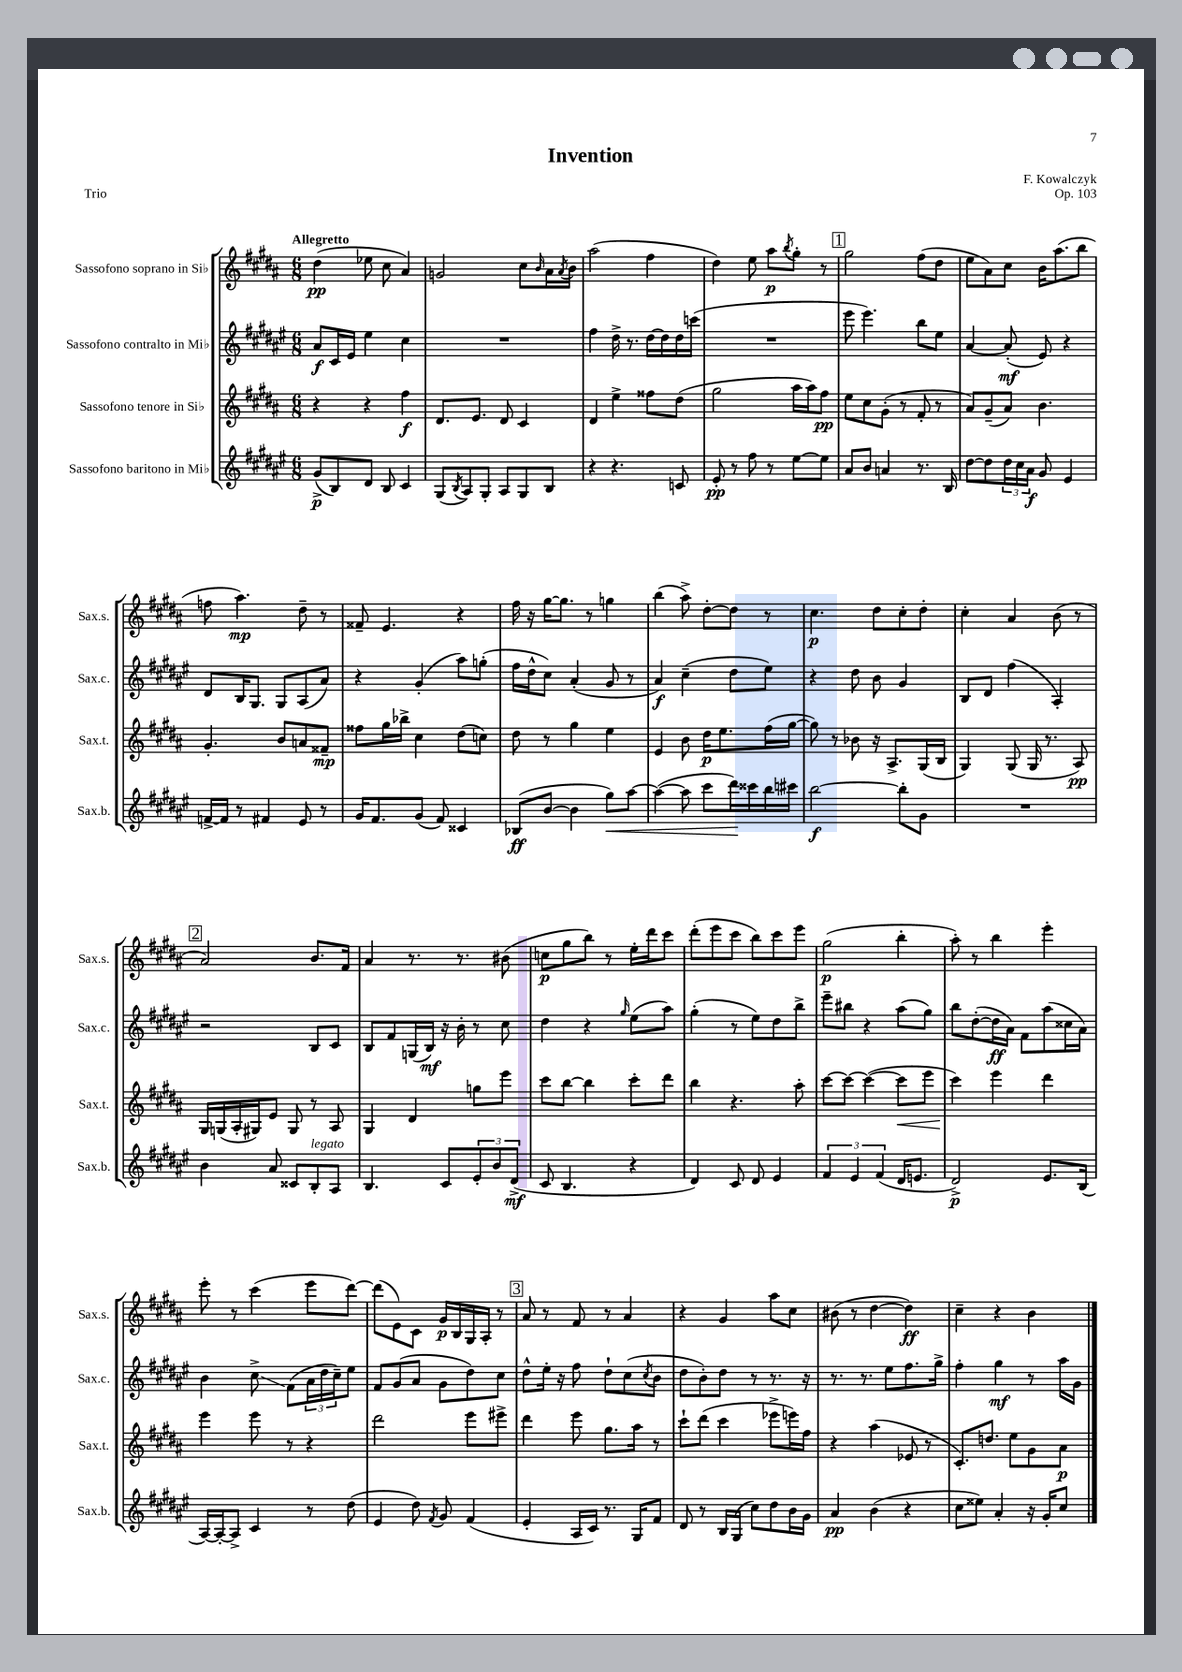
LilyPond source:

\header { title = "Invention" composer = "F. Kowalczyk" opus = "Op. 103" piece = "Trio" }
<<
\new StaffGroup <<
\new Staff = "s0" \with { instrumentName = "Sassofono soprano in Sib" shortInstrumentName = "Sax.s." } {
    \clef treble \key b \major \numericTimeSignature \time 6/8 \tempo "Allegretto"
    dis''4\pp( ees''8 cis''8 ais'4) |
    g'2 cis''8 \grace { b'16 } ais'16 \acciaccatura { ais'8 } b'16 |
    ais''2( fis''4 |
    dis''4) e''8 ais''8\p \acciaccatura { b''8 } gis''8-. r8 |
    \mark \markup { \box "1" } gis''2 fis''8( dis''8 |
    e''8 ais'8) cis''8 b'16 ais''8.( b''8 |
    f''8 ais''4.\mp) dis''8-- r8 |
    fisis'8-- e'4. r4 |
    fis''16 r16 gis''16~ gis''8. r8 g''4 |
    b''4( ais''8->) dis''8~-. dis''8 r8 |
    cis''4.\p dis''8 cis''8-. dis''8-. |
    cis''4-. ais'4 b'8( r8 |
    \mark \markup { \box "2" } ais'2) b'8. fis'16 |
    ais'4 r8. r8. bis'8( |
    c''8\p gis''8 b''8) r8 e''16-. dis'''16 cis'''8 |
    dis'''8-.( e'''8 cis'''8 b''8) cis'''8 e'''8 |
    gis''2\p( b''4-. |
    ais''8-.) r8 b''4 e'''4-. |
    e'''8-. r8 cis'''4( e'''8 dis'''8~) |
    dis'''8( e'8) cis'8 gis'16\p b16 gis16 ais16-. r8 |
    \mark \markup { \box "3" } ais'8 r8 fis'8 r8 ais'4 |
    r4 gis'4 ais''8 cis''8 |
    bis'8( r8 dis''4~ dis''4\ff) |
    cis''4-- r4 b'4 \bar "|." |
}
\new Staff = "s1" \with { instrumentName = "Sassofono contralto in Mib" shortInstrumentName = "Sax.c." } {
    \clef treble \key fis \major \numericTimeSignature \time 6/8
    ais'8\f cis'16 eis'16 eis''4 cis''4 |
    R2. |
    fis''4 dis''16-> r8. dis''16~ dis''16 dis''16 c'''16( |
    R2. |
    \mark \markup { \box "1" } eis'''8 eis'''4.) b''8 eis''8 |
    ais'4~ ais'8-.\mf( eis'8) r4 |
    dis'8 b16 gis8. gis8 ais8( ais'8) |
    r4 gis'4-.( ais''8) g''8-.( |
    fis''16 dis''16-^ cis''8) ais'4-.( gis'8 r8 |
    ais'4\f) cis''4--( dis''8 eis''8) |
    r4 dis''8 b'8 gis'4 |
    b8 dis'8 fis''4( ais4-.) |
    \mark \markup { \box "2" } r2 b8 cis'8 |
    b8 fis'8 g16( b16\mf) r16 b'16-. r8 cis''8 |
    dis''4 r4 \grace { gis''16 } eis''8( ais''8) |
    gis''4-.( r8 eis''8) dis''8 b''8-> |
    eis'''8-- bis''8 r4 ais''8( gis''8) |
    b''8 dis''8~-.( dis''16\ff ais'16) fis'8 ais''8( cisis''16 ais'16) |
    b'4 cis''8->\glissando fis'8( \tuplet 3/2 { ais'16 dis''16 cis''16--) } eis''8 |
    fis'8 gis'8( ais'8 gis'8 dis''8) cis''8 |
    \mark \markup { \box "3" } dis''8-^ eis''16-. r16 fis''8 dis''8-! cis''8( \acciaccatura { cis''8 } b'8 |
    dis''8 b'8-.) dis''8 r8 r8. r16 |
    r8. r8. eis''8 fis''8. gis''16-> |
    fis''4-. gis''4\mf r8 ais''16 gis'16 \bar "|." |
}
\new Staff = "s2" \with { instrumentName = "Sassofono tenore in Sib" shortInstrumentName = "Sax.t." } {
    \clef treble \key b \major \numericTimeSignature \time 6/8
    r4 r4 fis''4\f |
    dis'8. e'8. dis'8 cis'4 |
    dis'4 e''4-> fisis''8 dis''8( |
    gis''2 ais''16 ais''16) fis''8\pp |
    \mark \markup { \box "1" } e''8 cis''8 gis'8-.( r8 fis'8-. r8 |
    ais'8) gis'8--( ais'8) b'4. |
    gis'4.-. b'8 a'8 fisis'8--\mp |
    fisis''8 gis''16 bes''16-> cis''4 dis''8( c''8) |
    dis''8 r8 gis''4 e''4 |
    e'4 b'8 dis''16\p e''8. fis''16( gis''16~ |
    gis''8) r8 bes'8 r16 ais8.-> gis16( b16 |
    gis4) gis8( gis16 r8. ais8\pp) |
    \mark \markup { \box "2" } gis16 g16( ais16-. gis16) e'8 gis8 r8 ais8 |
    gis4 dis'4 g''8 e'''8 |
    cis'''8 b''8~ b''4 cis'''8-. dis'''8 |
    b''4 r4. ais''8-. |
    cis'''8~ cis'''8~ cis'''4~( cis'''8\< e'''8 |
    cis'''4\!) e'''4 dis'''4 |
    e'''4 e'''8 r8 r4 |
    dis'''2 e'''8 eis'''8-> |
    \mark \markup { \box "3" } dis'''4 e'''8 gis''8. ais''16 r8 |
    cis'''8-! dis'''8( cis'''4 ees'''8-> e'''16) fis''16 |
    r4 ais''4( ees'8 r8 |
    cis'8.-.) d''8. e''8 gis'8 ais'8\p \bar "|." |
}
\new Staff = "s3" \with { instrumentName = "Sassofono baritono in Mib" shortInstrumentName = "Sax.b." } {
    \clef treble \key fis \major \numericTimeSignature \time 6/8
    gis'8->\p( b8) dis'8 b8 cis'4 |
    gis8( \acciaccatura { b8 } ais8) gis8-. ais8 gis8 b8 |
    r4 r4. c'8 |
    eis'8-.\pp r8 fis''8 r8 eis''8~ eis''8 |
    \mark \markup { \box "1" } ais'8 b'8 a'4 r8. b16 |
    dis''8~ dis''8 \tuplet 3/2 { dis''16 cis''16 ais'16\f } gis'8 eis'4 |
    f'16~-> f'16 r8 fis'4 eis'8 r8 |
    gis'16 fis'8. gis'8( fis'8) cisis'4 |
    bes8\ff( b'8~ b'4 gis''8\<) ais''8~ |
    ais''4~( ais''8 cis'''8 dis'''16\!) cisis'''16 b''16 cis'''16 |
    b''2~\f b''8-. gis'8 |
    R2. |
    \mark \markup { \box "2" } b'4 ais'8 cisis'8 b8-.^\markup { \italic "legato" } ais8 |
    b4. cis'8 \tuplet 3/2 { eis'8-. b'8 dis'8->\mf( } |
    cis'8 b4. r4 |
    dis'4) cis'8 dis'8 eis'4 |
    \tuplet 3/2 { fis'4 eis'4 fis'4( } dis'16 e'8. |
    dis'2->\p) eis'8. b16( |
    ais16~) ais16~-. ais8-> cis'4 r8 dis''8( |
    eis'4 dis''8) \acciaccatura { fis'8 } gis'8 fis'4( |
    \mark \markup { \box "3" } eis'4-. ais16 cis'16) r8. gis16 fis'8 |
    dis'8 r8 b16 gis16( cis''8) dis''8 b'16 gis'16 |
    ais'4\pp b'4( r4 |
    cis''8 eisis''8) ais'4-. r16 gis'16-. cis''8 \bar "|." |
}
>>
>>
\layout { \context { \Score \remove "Bar_number_engraver" } }
